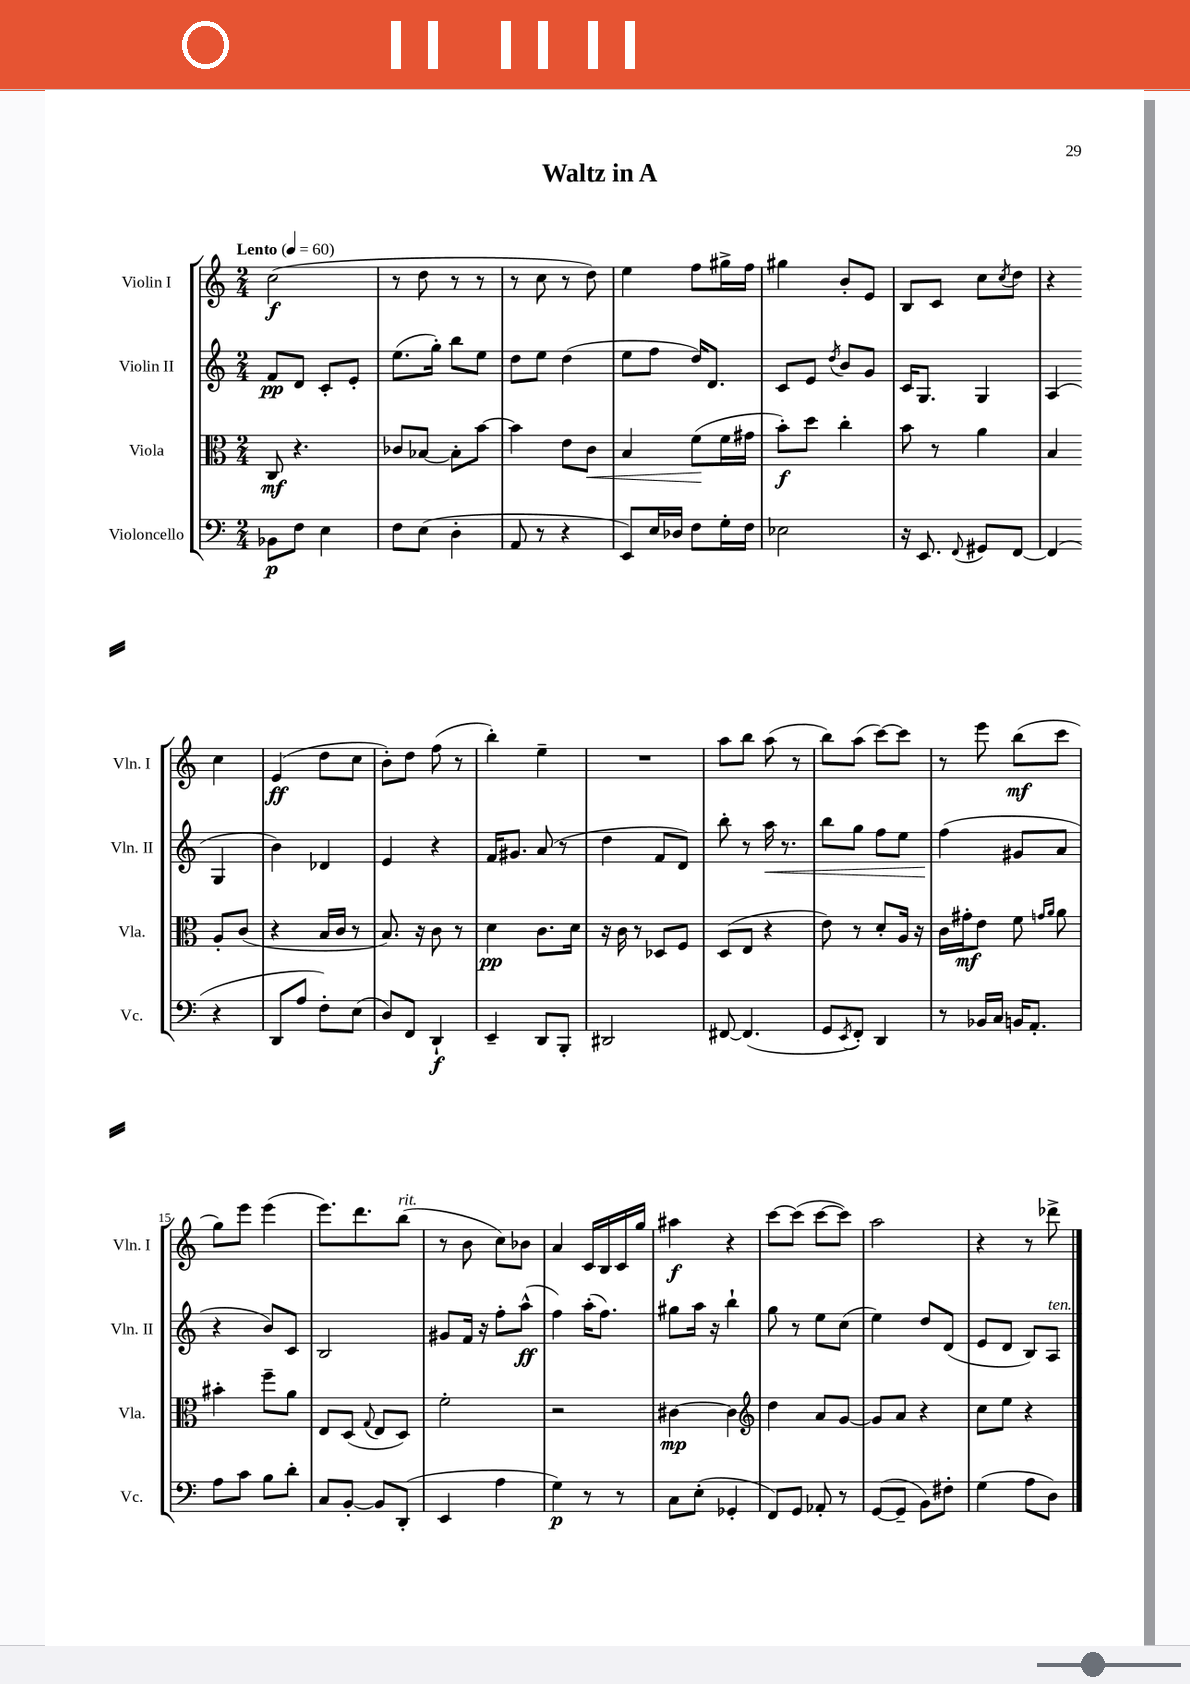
\header { title = "Waltz in A" }
<<
\new StaffGroup <<
\new Staff = "s0" \with { instrumentName = "Violin I" shortInstrumentName = "Vln. I" } {
    \clef treble \key c \major \numericTimeSignature \time 2/4 \tempo "Lento" 4 = 60
    c''2\f( |
    r8 d''8 r8 r8 |
    r8 c''8 r8 d''8) |
    e''4 f''8 gis''16-> f''16 |
    gis''4 b'8-. e'8 |
    b8 c'8 c''8 \acciaccatura { c''8 } d''8 |
    r4 c''4 |
    e'4\ff( d''8 c''8 |
    b'8-.) d''8 f''8( r8 |
    b''4-.) e''4-- |
    R2 |
    a''8 b''8 a''8( r8 |
    b''8) a''8( c'''8~) c'''8 |
    r8 e'''8 b''8\mf( c'''8 |
    g''8) e'''8 e'''4( |
    e'''8.) d'''8. b''8^\markup { \italic "rit." }( |
    r8 b'8 c''8) bes'8 |
    a'4 c'16 b16 c'16 g''16 |
    ais''4\f r4 |
    c'''8~ c'''8( c'''8~ c'''8) |
    a''2 |
    r4 r8 des'''8-> \bar "|." |
}
\new Staff = "s1" \with { instrumentName = "Violin II" shortInstrumentName = "Vln. II" } {
    \clef treble \key c \major \numericTimeSignature \time 2/4
    f'8\pp d'8 c'8-. e'8-. |
    e''8.( g''16-.) b''8 e''8 |
    d''8 e''8 d''4( |
    e''8 f''8 d''16) d'8. |
    c'8 e'8 \acciaccatura { d''8 } b'8 g'8 |
    c'16 g8. g4 |
    a4( g4 |
    b'4) des'4 |
    e'4 r4 |
    f'16 gis'8. a'8( r8 |
    d''4 f'8 d'8) |
    b''8-. r8 a''16\< r8. |
    b''8 g''8 f''8 e''8 |
    f''4\!( gis'8 a'8 |
    r4 b'8) c'8 |
    b2 |
    gis'8 f'16 r16 f''8-. a''8-^\ff( |
    f''4) a''16-.( f''8.) |
    gis''8 a''16 r16 b''4-! |
    g''8 r8 e''8 c''8( |
    e''4) d''8 d'8( |
    e'8 d'8 b8) a8^\markup { \italic "ten." } \bar "|." |
}
\new Staff = "s2" \with { instrumentName = "Viola" shortInstrumentName = "Vla." } {
    \clef alto \key c \major \numericTimeSignature \time 2/4
    c8\mf r4. |
    ces'8 bes8~ bes8-. b'8~ |
    b'4 e'8 c'8\< |
    b4 f'8\!( f'16 gis'16 |
    b'8-.\f) d''8 c''4-. |
    b'8 r8 a'4 |
    b4 a8-. c'8( |
    r4 b16 c'16 r8 |
    b8.) r16 c'8 r8 |
    d'4\pp c'8. d'16 |
    r16 c'16 r8 des8 f8 |
    d8( e8 r4 |
    e'8) r8 d'8-. a16 r16 |
    c'16 gis'16-.\mf e'8 f'8 \grace { g'16 a'16 } a'8 |
    bis'4-. f''8-- a'8 |
    e8 d8( \appoggiatura { g8 } e8 d8) |
    f'2-. |
    r2 |
    cis'4~\mp cis'4 |
    \clef treble d''4 a'8 g'8~ |
    g'8 a'8 r4 |
    c''8 e''8 r4 \bar "|." |
}
\new Staff = "s3" \with { instrumentName = "Violoncello" shortInstrumentName = "Vc." } {
    \clef bass \key c \major \numericTimeSignature \time 2/4
    bes,8\p f8 e4 |
    f8 e8( d4-. |
    a,8 r8 r4 |
    e,8) e16 des16 f8 g16-. f16 |
    ees2 |
    r16 e,8. \appoggiatura { f,8 } gis,8 f,8~ |
    f,4( r4 |
    d,8 a8 f8-.) e8( |
    d8) f,8 d,4-!\f |
    e,4-- d,8 b,,8-. |
    dis,2 |
    fis,8~ fis,4.( |
    g,8 \acciaccatura { e,8 } f,8-.) d,4 |
    r8 bes,16 c16 b,16 a,8.-. |
    a8 c'8 b8 d'8-. |
    c8 b,8~-. b,8 d,8-.( |
    e,4 a4 |
    g4\p) r8 r8 |
    c8 e8-.( ges,4-. |
    f,8) g,8 aes,8-. r8 |
    g,8~( g,8-- b,8) fis8-. |
    g4( a8 d8) \bar "|." |
}
>>
>>
